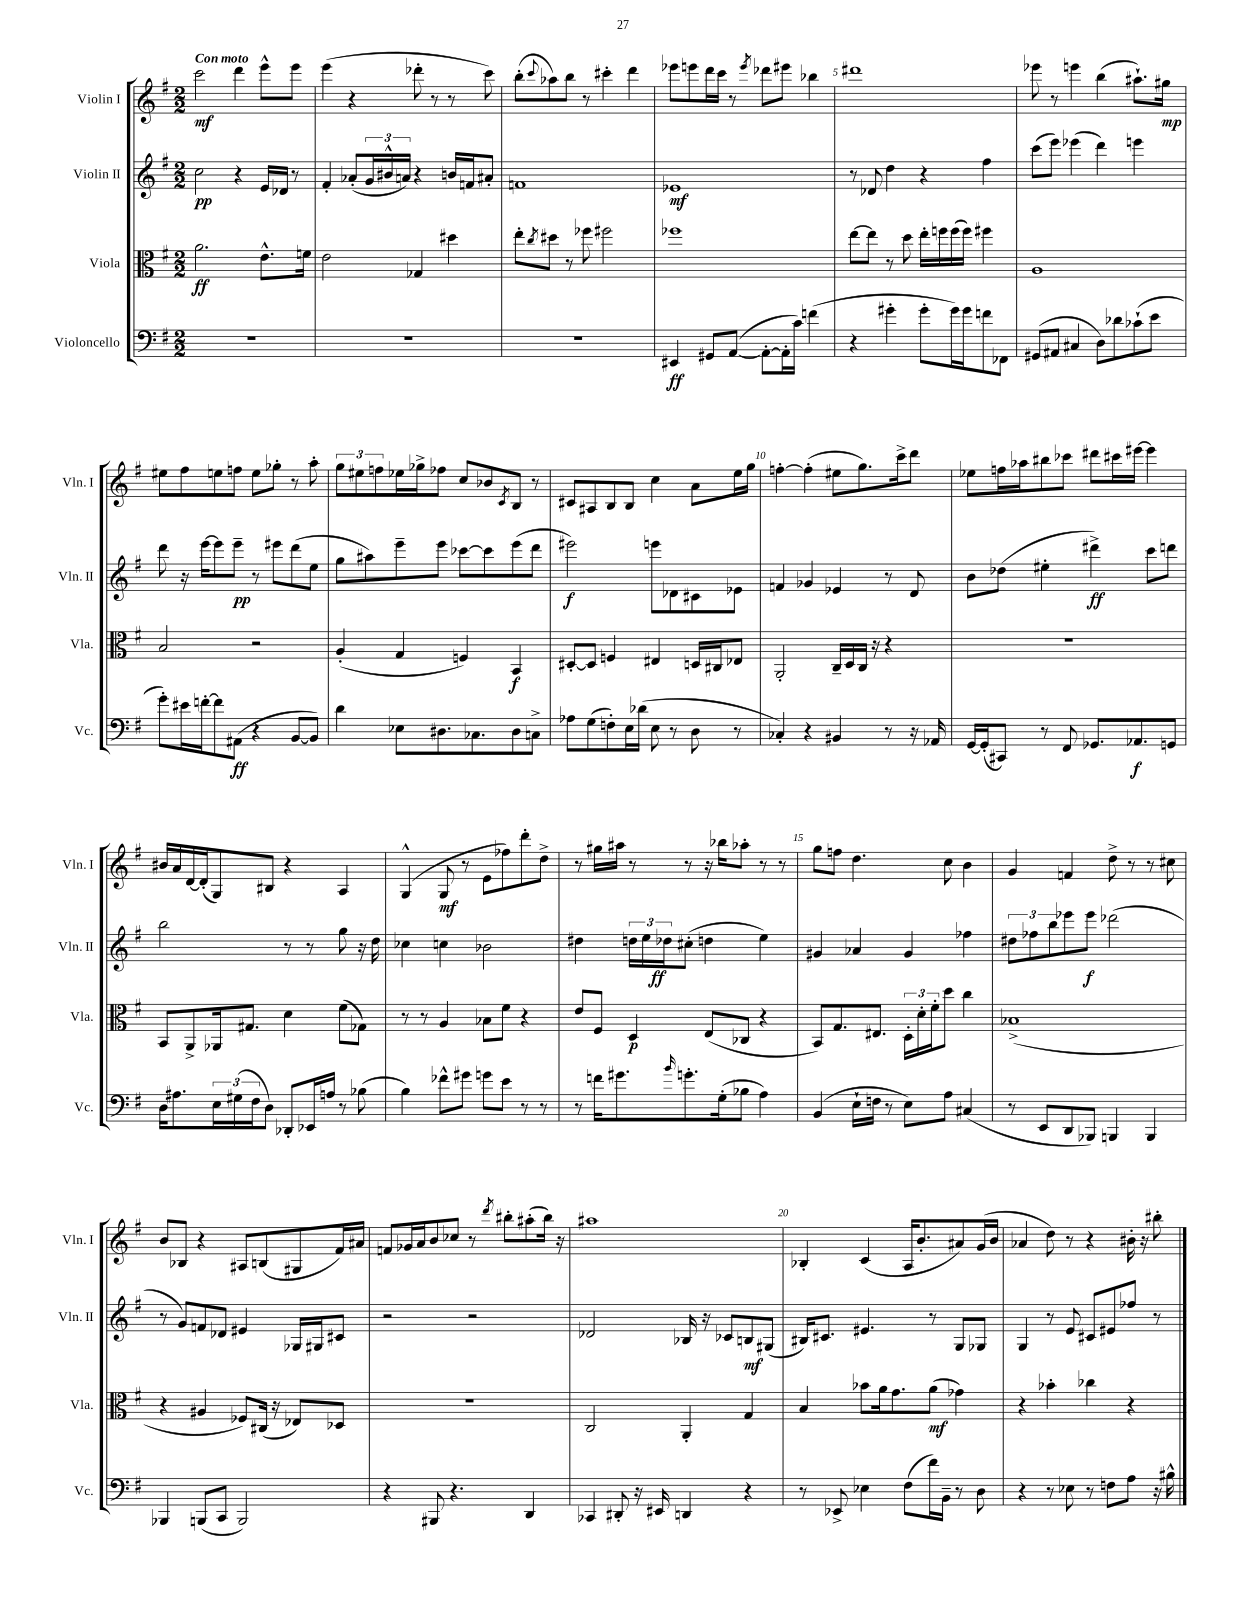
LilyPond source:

<<
\new StaffGroup <<
\new Staff = "s0" \with { instrumentName = "Violin I" shortInstrumentName = "Vln. I" } {
    \clef treble \key g \major \numericTimeSignature \time 2/2 \tempo "Con moto"
    c'''2\mf d'''4 e'''8-^ e'''8 |
    e'''4( r4 des'''8-. r8 r8 c'''8) |
    b''8-.( \appoggiatura { c'''8 } aes''8) b''8 r8 cis'''4-. d'''4 |
    ees'''8 e'''8 d'''16 c'''16 r8 \acciaccatura { e'''8 } des'''8 eis'''8 bes''4 |
    dis'''1 |
    ees'''8 r8 e'''4 b''4( ais''8.-!) gis''16\mp |
    eis''8 fis''8 e''8 f''8 e''8 ges''8-. r8 a''8-. |
    \tuplet 3/2 { g''8 eis''8 f''8 } ees''16 ges''16-> fes''8 c''8 bes'8 \acciaccatura { c'8 } b8 r8 |
    cis'8 ais8 b8 b8 c''4 a'8 e''16 g''16 |
    f''4~-. f''4-.( eis''8 g''8.) c'''16-> d'''8 |
    ees''8 f''16 aes''16 bis''8 ces'''8 dis'''8 cis'''16 eis'''16~ eis'''4 |
    bis'16 a'16 d'16~ d'16-.( g8) bis8 r4 a4 |
    g4-^( g8\mf r8 e'8 fes''8) d'''8-. d''8-> |
    r8 gis''16 ais''16 r8 r8 r16 bes''16 aes''8-. r8 r8 |
    g''8 f''8 d''4. c''8 b'4 |
    g'4 f'4 d''8-> r8 r8 cis''8 |
    b'8 bes8 r4 ais8 b8( gis8 fis'16) ais'16 |
    f'8 ges'16 a'16 b'8 ces''8 r8 \acciaccatura { d'''8 } bis''8-. ais''8-.( bis''16) r16 |
    ais''1 |
    bes4-. c'4( a16 b'8.-. ais'8) g'16( b'16 |
    aes'4 d''8) r8 r4 bis'16-. r16 bis''8-. \bar "|." |
}
\new Staff = "s1" \with { instrumentName = "Violin II" shortInstrumentName = "Vln. II" } {
    \clef treble \key g \major \numericTimeSignature \time 2/2
    c''2\pp r4 e'16 des'16 r8 |
    fis'4-. aes'8-.( \tuplet 3/2 { g'16 bis'16-^ a'16) } r4 b'16 f'16 ais'8-. |
    f'1 |
    ees'1\mf |
    r8 des'8 d''4 r4 fis''4 |
    c'''8( e'''8) ees'''4( d'''4) e'''4 |
    d'''8 r16 e'''16~ e'''8 e'''8--\pp r8 eis'''8 d'''8( e''8 |
    g''8 ais''8) e'''8-- e'''8 ces'''8~ ces'''8 e'''8( d'''8 |
    eis'''2\f) e'''8 des'8 cis'8 ees'8 |
    f'4 ges'4 ees'4 r8 d'8 |
    b'8 des''8( eis''4-. dis'''4->\ff) c'''8 d'''8 |
    b''2 r8 r8 g''8 r16 d''16 |
    ces''4 c''4 bes'2 |
    dis''4 \tuplet 3/2 { d''16 e''16 des''16\ff } cis''8-.( d''4 e''4) |
    gis'4 aes'4 gis'4 fes''4 |
    \tuplet 3/2 { dis''8 fes''8 b''8 } ees'''8 ees'''8\f des'''2( |
    r8 g'8) f'8 des'8 eis'4 ges16 gis16 cis'8 |
    r2 r2 |
    des'2 bes16 r16 ces'8 b8\mf gis8( |
    bis16) cis'8. eis'4. r8 g8 ges8 |
    g4 r8 e'8 cis'8 eis'8 fes''8 r8 \bar "|." |
}
\new Staff = "s2" \with { instrumentName = "Viola" shortInstrumentName = "Vla." } {
    \clef alto \key g \major \numericTimeSignature \time 2/2
    a'2.\ff e'8.-^ f'16 |
    e'2 ges4 dis''4 |
    e''8-. \acciaccatura { c''8 } dis''8 r8 fes''8 fis''2 |
    fes''1 |
    e''8~ e''8 r8 d''8 e''16-. f''16 f''16( f''16) fis''4 |
    a1 |
    b2 r2 |
    a4-.( g4 f4) b,4\f |
    dis8~-. dis8 f4 eis4 d16 cis16 ees8 |
    a,2-. c16-- d16 c16 r16 r4 |
    R1 |
    b,8 a,8-> aes,16 gis8. d'4 fis'8( ges8) |
    r8 r8 a4 bes8 fis'8 r4 |
    e'8 fis8 d4\p e8( ces8 r4 |
    b,8) g8. eis8. \tuplet 3/2 { d16-. d'16-. fis'16-. } d''8 c''4 |
    bes1->( |
    r4 ais4 fes8) cis16( r16 ees8) des8 |
    R1 |
    c2 a,4-. g4 |
    b4 bes'8 a'16 g'8. a'8\mf( ges'4) |
    r4 bes'4-. ces''4 r4 \bar "|." |
}
\new Staff = "s3" \with { instrumentName = "Violoncello" shortInstrumentName = "Vc." } {
    \clef bass \key g \major \numericTimeSignature \time 2/2
    R1 |
    R1 |
    R1 |
    eis,4\ff gis,8 a,8~( a,8~-. a,16-. c'16) f'4( |
    r4 gis'4-. gis'8-. gis'16) gis'16 f'8 fes,8 |
    gis,8( ais,8 cis4 d8) des'8 ces'8-!( e'8 |
    g'8-.) eis'16 f'16~-. f'8 ais,8\ff( r4 b,8~ b,8) |
    d'4 ees8 dis8. ces8. dis8 c8-> |
    aes8 g8( f8-.) e16 des'16( e8 r8 d8 r8 |
    ces4-.) r4 bis,4 r8 r16 aes,16 |
    g,16~ g,16-.( cis,8) r8 fis,8 ges,8. aes,8.\f g,8 |
    d16 ais8. \tuplet 3/2 { e16 gis16( fis16 } d8) des,8-. ees,16 a16 r8 bes8( |
    b4) fes'8-^ gis'8 g'8 e'8 r8 r8 |
    r8 f'16 gis'8. \grace { b'16 } g'8.-. g16-.( bes8 a4) |
    b,4( e16-! f16 r8 e8) a8 cis4( |
    r8 e,8 d,8 bes,,8) b,,4 b,,4 |
    bes,,4 b,,8( c,8 b,,2) |
    r4 bis,,8 r4. d,4 |
    ces,4 dis,8-. r16 eis,16 d,4 r4 |
    r8 ees,8-> ees4 fis8( fis'16) b,16-- r8 d8 |
    r4 r8 ees8 r8 f8 a8 r16 bis16-^ \bar "|." |
}
>>
>>
\layout { \context { \Score \override BarNumber.break-visibility = ##(#f #t #t) barNumberVisibility = #(every-nth-bar-number-visible 5) } }
